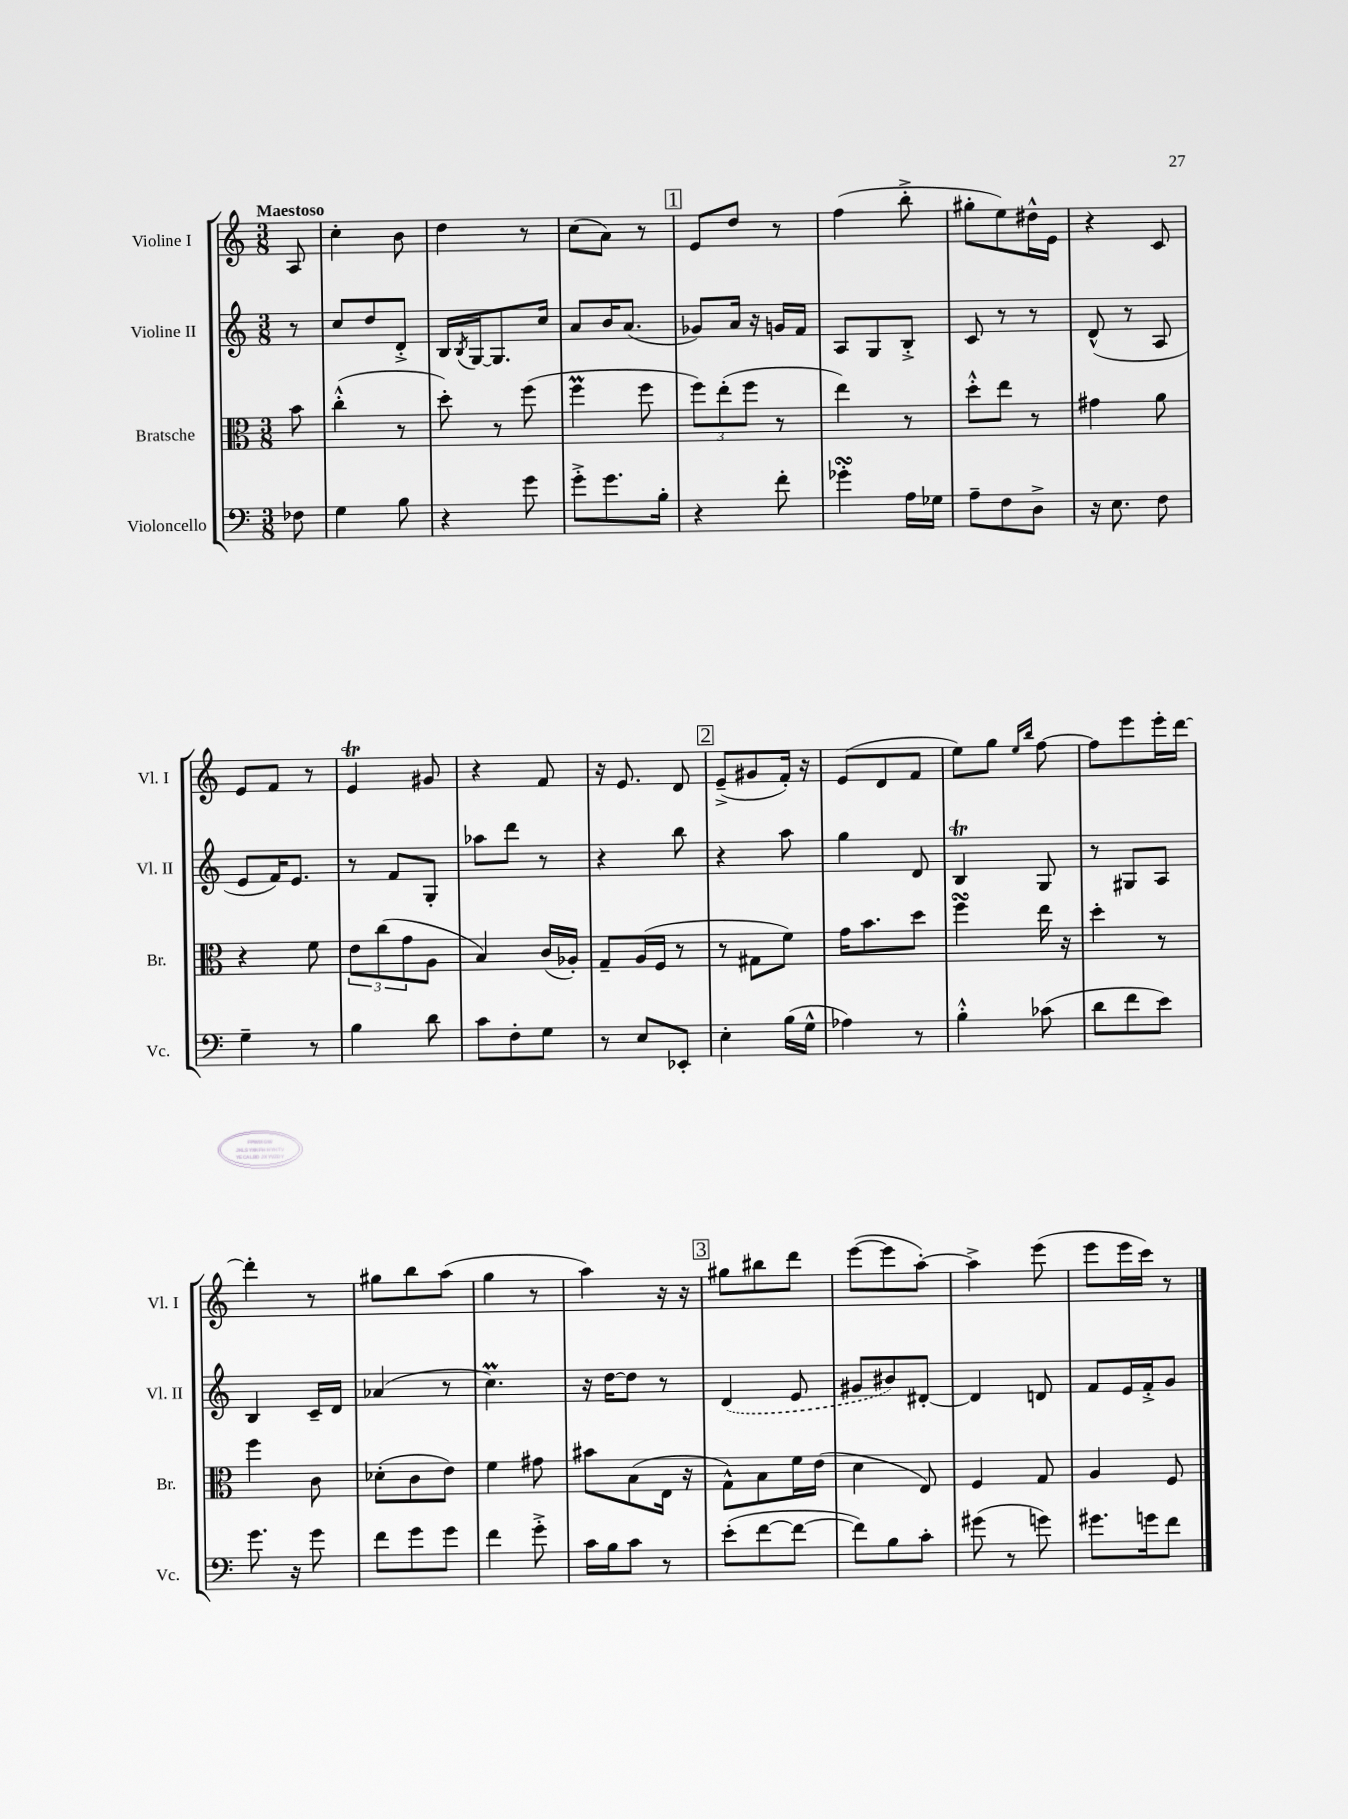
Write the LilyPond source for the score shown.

<<
\new StaffGroup <<
\new Staff = "s0" \with { instrumentName = "Violine I" shortInstrumentName = "Vl. I" } {
    \clef treble \key c \major \numericTimeSignature \time 3/8 \partial 8 \tempo "Maestoso"
    a8 |
    c''4-. b'8 |
    d''4 r8 |
    c''8( a'8) r8 |
    \mark \markup { \box "1" } e'8 d''8 r8 |
    f''4( b''8-.-> |
    gis''8-. e''8) dis''16-^ e'16 |
    r4 c'8 |
    e'8 f'8 r8 |
    e'4\trill gis'8 |
    r4 f'8 |
    r16 e'8. d'8 |
    \mark \markup { \box "2" } e'8--->( gis'8 f'16-.) r16 |
    e'8( d'8 f'8 |
    e''8) g''8 \grace { e''16 b''16 } f''8~ |
    f''8 e'''8 e'''16-. d'''16~ |
    d'''4-. r8 |
    gis''8 b''8 a''8( |
    g''4 r8 |
    a''4) r16 r16 |
    \mark \markup { \box "3" } gis''8 bis''8 d'''8 |
    e'''8~( e'''8 a''8~-.) |
    a''4-> e'''8( |
    e'''8 e'''16 c'''16) r8 \bar "|." |
}
\new Staff = "s1" \with { instrumentName = "Violine II" shortInstrumentName = "Vl. II" } {
    \clef treble \key c \major \numericTimeSignature \time 3/8 \partial 8
    r8 |
    c''8 d''8 d'8-.-> |
    b16 \acciaccatura { b8 } g16~ g8. c''16 |
    a'8 b'16 a'8.( |
    \mark \markup { \box "1" } ges'8) a'16 r16 g'16 f'16 |
    a8 g8 b8-.-> |
    c'8 r8 r8 |
    d'8-^( r8 a8 |
    e'8 f'16) e'8. |
    r8 f'8 g8-. |
    aes''8 d'''8 r8 |
    r4 b''8 |
    \mark \markup { \box "2" } r4 a''8 |
    g''4 d'8 |
    b4\trill g8 |
    r8 gis8 a8 |
    b4 c'16-- d'16 |
    aes'4( r8 |
    c''4.\prall) |
    r16 d''16~ d''8 r8 |
    \mark \markup { \box "3" } \once \slurDashed d'4( e'8 |
    gis'8 bis'8) dis'8~-. |
    dis'4 d'8 |
    f'8 e'16 f'16-.-> g'8 \bar "|." |
}
\new Staff = "s2" \with { instrumentName = "Bratsche" shortInstrumentName = "Br." } {
    \clef alto \key c \major \numericTimeSignature \time 3/8 \partial 8
    b'8 |
    c''4-.-^( r8 |
    d''8-.) r8 f''8( |
    f''4\prall f''8 |
    \mark \markup { \box "1" } \tuplet 3/2 { f''8) e''8-.( f''8 } r8 |
    e''4) r8 |
    d''8-.-^ e''8 r8 |
    gis'4 a'8 |
    r4 f'8 |
    \tuplet 3/2 { e'8 c''8( g'8 } a8 |
    b4) c'16( aes16-.) |
    g8-- a16( f16 r8 |
    \mark \markup { \box "2" } r8 gis8 f'8) |
    g'16 b'8. d''8 |
    f''4\turn e''16 r16 |
    d''4-. r8 |
    f''4 c'8 |
    des'8-.( c'8 e'8) |
    f'4 gis'8 |
    bis'8 b8( e16 r16 |
    \mark \markup { \box "3" } g8-^) b8 f'16 e'16( |
    d'4 e8) |
    f4 g8 |
    a4 f8 \bar "|." |
}
\new Staff = "s3" \with { instrumentName = "Violoncello" shortInstrumentName = "Vc." } {
    \clef bass \key c \major \numericTimeSignature \time 3/8 \partial 8
    fes8 |
    g4 b8 |
    r4 g'8 |
    g'8-.-> g'8. b16-. |
    \mark \markup { \box "1" } r4 f'8-. |
    ges'4-.\turn a16 ges16 |
    a8-- f8 d8-> |
    r16 e8. f8 |
    g4-- r8 |
    b4 d'8 |
    c'8 f8-. g8 |
    r8 e8 ees,8-. |
    \mark \markup { \box "2" } e4-. b16( g16-^ |
    aes4) r8 |
    b4-.-^ ces'8( |
    d'8 f'8 e'8) |
    g'8. r16 g'8 |
    f'8 g'8 g'8 |
    f'4 g'8-.-> |
    c'16 b16 c'8 r8 |
    \mark \markup { \box "3" } e'8-.( f'8~ f'8~ |
    f'8) b8 c'8-. |
    gis'8( r8 g'8) |
    gis'8. g'16 f'8 \bar "|." |
}
>>
>>
\layout { \context { \Score \remove "Bar_number_engraver" } }
